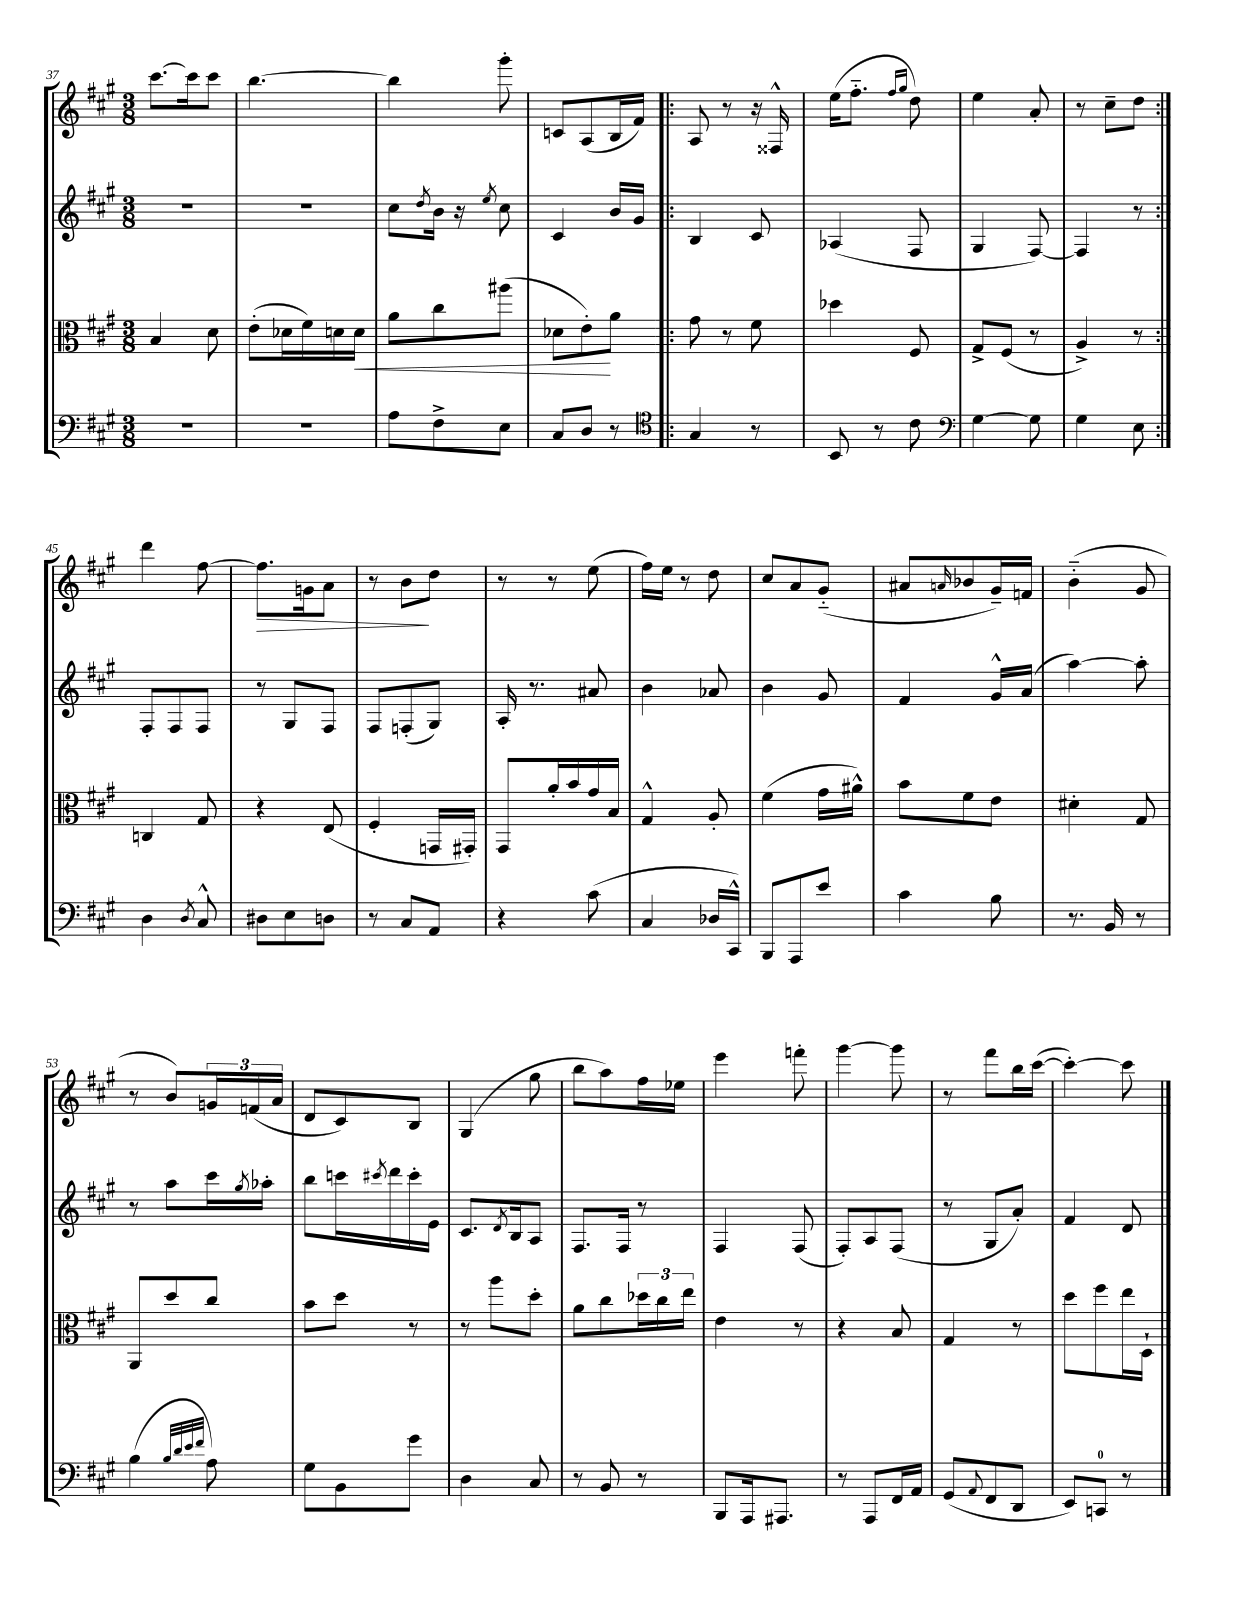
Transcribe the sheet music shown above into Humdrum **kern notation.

**kern	**kern	**kern	**kern
*staff4	*staff3	*staff2	*staff1
*clefF4	*clefC3	*clefG2	*clefG2
*k[f#c#g#]	*k[f#c#g#]	*k[f#c#g#]	*k[f#c#g#]
*M3/8	*M3/8	*M3/8	*M3/8
4.r	4B	4.r	[8.ccc#
.	.	.	16ccc#]
.	8d	.	8ccc#
=	=	=	=
4.r	(8e'	4.r	[4.bb
.	16d-	.	.
.	16f#)	.	.
.	16d	.	.
.	16d	.	.
=	=	=	=
8A	8a	8cc#	4bb]
.	.	8qdd	.
8F#^	8cc#	16b	.
.	.	16r	.
.	.	8qee	.
8E	(8aa#	8cc#	8ggg#'
=	=	=	=
8C#	8d-	4c#	8c
8D	8e')	.	(8A
8r	8a	16b	16B
.	.	16g#	16f#)
=!|:	=!|:	=!|:	=!|:
*clefC4	*	*	*
4G#	8g#	4B	8A
.	8r	.	8r
8r	8f#	8c#	16r
.	.	.	16F##^^
=	=	=	=
8BB	4dd-	(4A-	(16ee
.	.	.	8.ff#'~
8r	.	.	.
.	.	.	16qqff#
.	.	.	16qqgg#
8c#	8F#	8F#	8dd)
=	=	=	=
*clefF4	*	*	*
[4G#	8G#^	4G#	4ee
.	(8F#	.	.
8G#]	8r	[8F#)	8a'
=	=	=	=
4G#	4A^)	4F#]	8r
.	.	.	8cc#~
8E	8r	8r	8dd
=:|!	=:|!	=:|!	=:|!
4D	4C	8F#'	4ddd
.	.	8F#	.
8qD	.	.	.
8C#^^	8G#	8F#	[8ff#
=	=	=	=
8D#	4r	8r	8.ff#]
8E	.	8G#	.
.	.	.	16g
8D	(8E	8F#	8a
=	=	=	=
8r	4F#'	8F#	8r
8C#	.	(8F'	8b
8AA	16GG	8G#)	8dd
.	16GG#')	.	.
=	=	=	=
4r	8GG#	16A'	8r
.	.	8.r	.
.	16a'	.	8r
.	16b	.	.
(8c#	16g#	8a#	(8ee
.	16B	.	.
=	=	=	=
4C#	4G#^^	4b	16ff#)
.	.	.	16ee
.	.	.	8r
16D-	8A'	8a-	8dd
16CC#^^)	.	.	.
=	=	=	=
8BBB	(4f#	4b	8cc#
8AAA	.	.	8a
8e	16g#	8g#	(8g#'~
.	16a#^^)	.	.
=	=	=	=
4c#	8b	4f#	8a#
.	.	.	16qqa
.	8f#	.	8b-
8B	8e	16g#^^	16g#~)
.	.	(16a	16f
=	=	=	=
8.r	4d#'	[4aa)	(4b'~
16BB	.	.	.
8r	8G#	8aa']	8g#
=	=	=	=
(4B	8AA	8r	8r
.	8dd	8aa	8b)
32qqB	.	.	.
32qqd	.	.	.
32qqe	.	.	.
32qqf#	.	.	.
8A)	8cc#	16ccc#	24g
.	.	.	(24f
.	.	8qgg#	.
.	.	16aa-'	.
.	.	.	24a
=	=	=	=
8G#	8b	8bb	8d
8BB	8dd	16ccc	8c#)
.	.	8qccc#	.
.	.	16ddd	.
8g#	8r	16ccc#'	8B
.	.	16e	.
=	=	=	=
4D	8r	8.c#	(4G#
.	8aa	.	.
.	.	8qd	.
.	.	16B	.
8C#	8dd'	8A	8gg#
=	=	=	=
8r	8a	8.F#	8bb
8BB	8cc#	.	8aa)
.	.	16F#	.
8r	24dd-	8r	16ff#
.	24cc#	.	.
.	.	.	16ee-
.	24ee	.	.
=	=	=	=
8BBB	4e	4F#	4eee
16AAA	.	.	.
8.AAA#	.	.	.
.	8r	(8F#	8fff'
=	=	=	=
8r	4r	8F#')	[4ggg#
8AAA	.	8A	.
16FF#	8B	(8F#	8ggg#]
16AA	.	.	.
=	=	=	=
(8GG#	4G#	8r	8r
8qqAA	.	.	.
8FF#	.	8G#	8fff#
8DD	8r	8a')	16bb
.	.	.	([16ccc#
=	=	=	=
8EE)	8dd	4f#	4ccc#'_)
8CC	8ff#	.	.
8r	16ee	8d	8ccc#]
.	16D`	.	.
==	==	==	==
*-	*-	*-	*-
